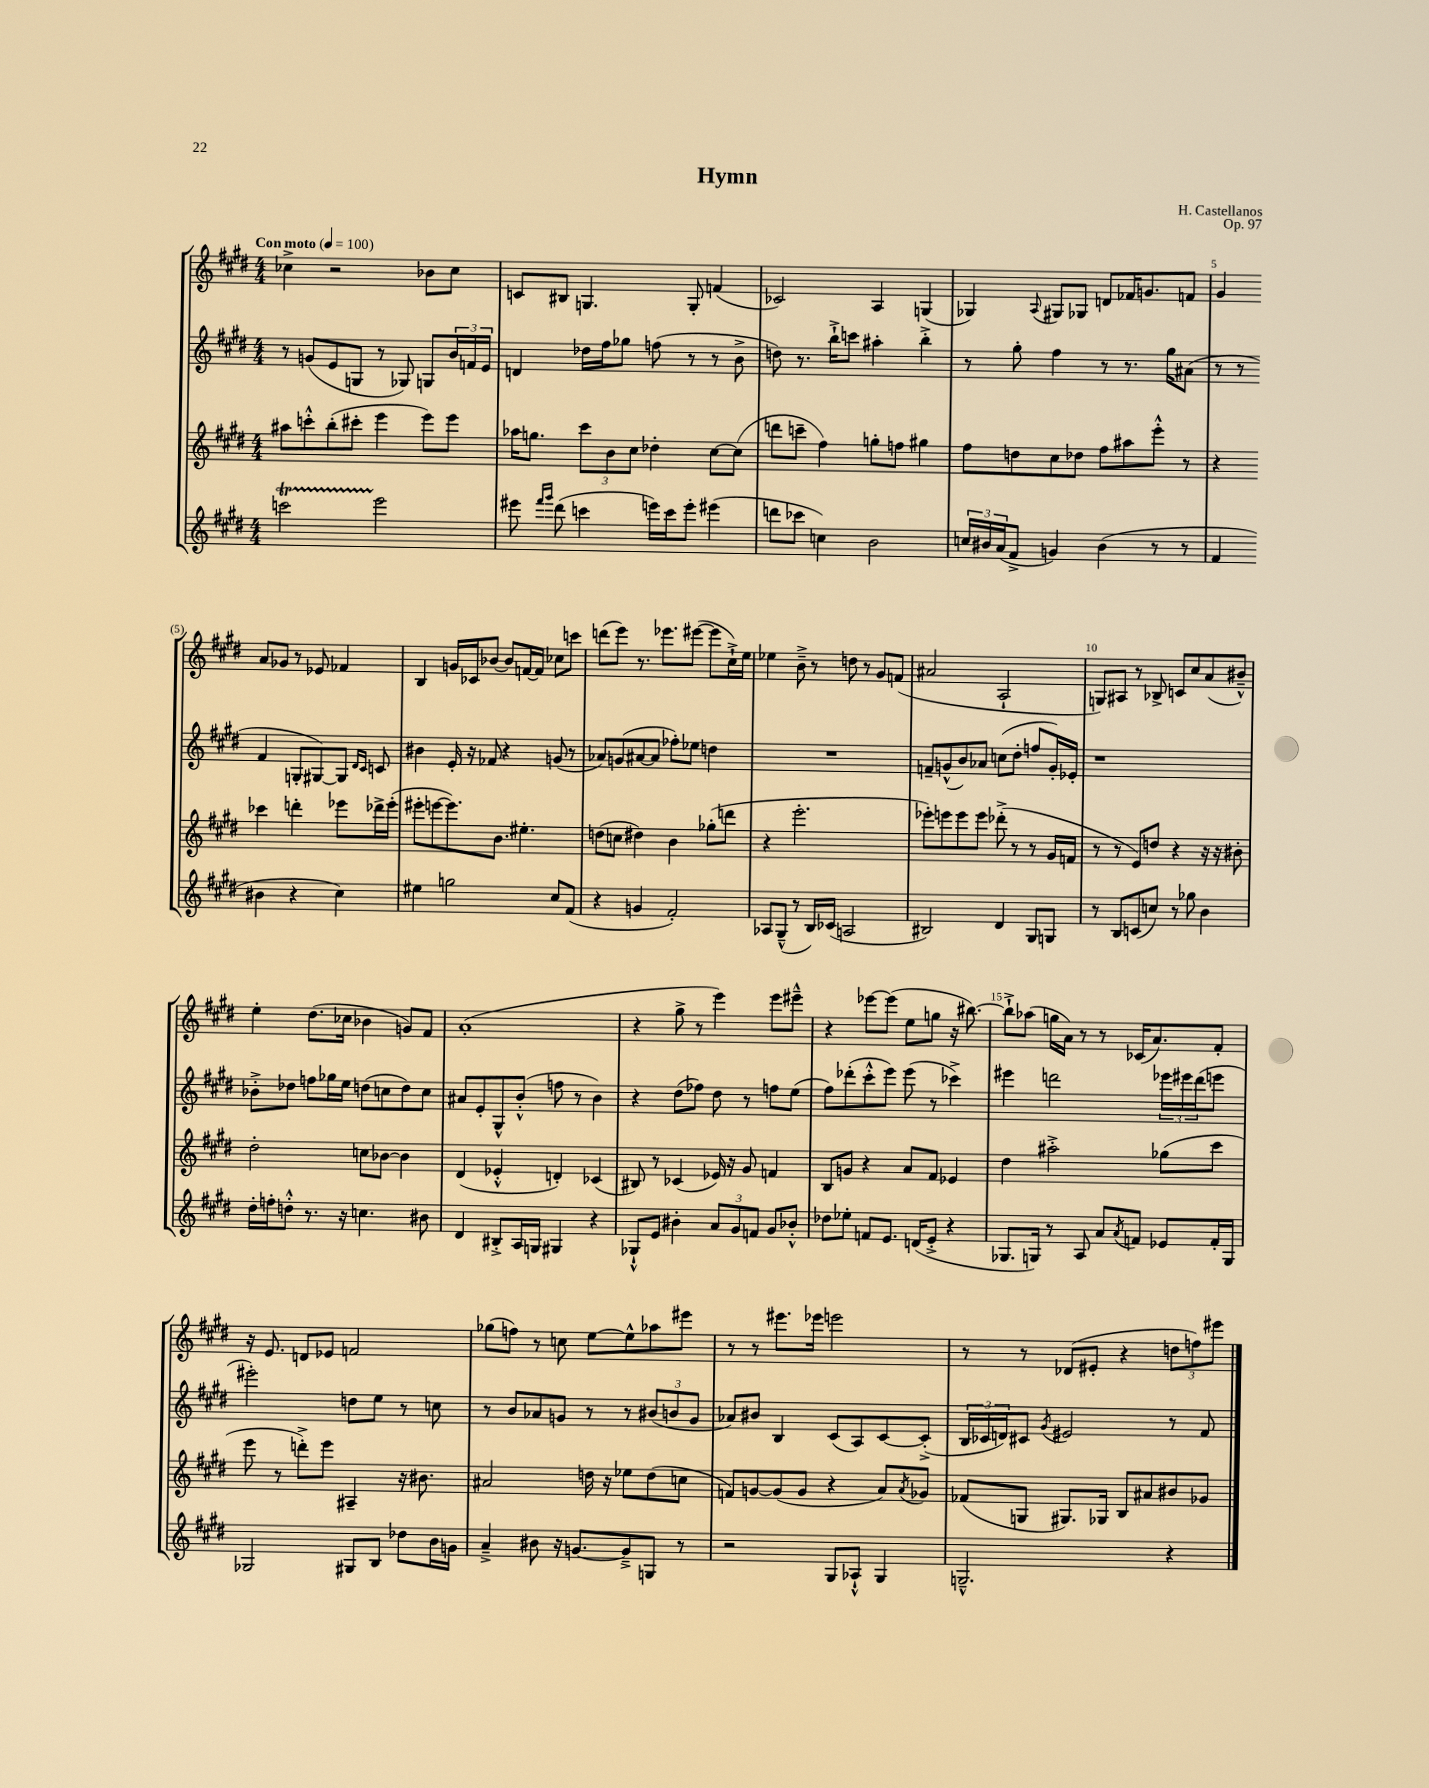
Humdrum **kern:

**kern	**kern	**kern	**kern
*part4	*part3	*part2	*part1
*staff4	*staff3	*staff2	*staff1
*clefG2	*clefG2	*clefG2	*clefG2
*k[f#c#g#d#]	*k[f#c#g#d#]	*k[f#c#g#d#]	*k[f#c#g#d#]
*M4/4	*M4/4	*M4/4	*M4/4
*MM100	*MM100	*MM100	*MM100
=1	=1	=1	=1
!	!	!	!LO:TX:a:B:t=Con moto
2cccnT\	8aa#X\L	8r	4cc-X^\
.	8cccn'^^\	(8gn/L	.
.	(8bb'\	8e/	2r
.	8ccc#X'\J	8Gn/J	.
2eee\	4eee\	8r	.
.	.	8G-X/)	.
.	8eee\L)	8Gn/L	8b-X\L
.	8eee\J	24b/L	8cc-\J
.	.	24fn/	.
.	.	24e/JJ	.
=2	=2	=2	=2
8eee#X\	16aa-X\KL	4dn/	8cn/L
.	8.ggn\J	.	.
16qqfff#/LL	.	.	.
16qqggg#/JJ	.	.	.
(8ddd#\	.	.	8B#X/J
4cccn\	12ccc#\L	16dd-X\LL	4.Gn/
.	.	16ff#\J	.
.	12b\	.	.
.	.	8gg-X\J	.
.	12cc#\J	.	.
16eeen\LL)	4dd-X'\	(8ffn\	.
16ccc\J	.	.	.
8eee'\J	.	8r	8G'/
(4eee#X\	[8cc#\L	8r	(4fn/
.	(8cc#\J]	8b^\	.
=3	=3	=3	=3
8dddn\L	8dddn\L	8ddn\)	2c-X/)
8ccc-X\J	8cccn~\J	8.r	.
4ccn\)	4ff#\)	.	.
.	.	16bb`^\KL	.
.	.	8cccn\J	.
2b\	8ggn'\L	4aa#X'\	4A/
.	8ffn\J	.	.
.	4gg#X\	4bb'^\	(4Gn/
=4	=4	=4	=4
24ccn/LL	8ff#\L	8r	4G-X/)
24b#X/	.	.	.
(24a/J	.	.	.
8f#^/J	8ddn\	8gg#'\	.
.	.	.	8qqA/
4gn/)	8cc#\	4ff#\	8G#X/L
.	8dd-X\J	.	8G-X/J
(4b#\	8ff#\L	8r	8dn/L
.	8aa#X\	8.r	16f-X/K
.	.	.	8.gn/
8r	8eee'^^\J	.	.
.	.	16gg#\KL	.
8r	8r	(8a#X\J	8fn/J
=5	=5	=5	=5
4f#/	4r	8r	4g#/
.	.	8r	.
4b#X\	4ccc-X\	4f#/	8a/L
.	.	.	8g-X/J
4r	4dddn'\	8Gn'/L	8r
.	.	[8G#X/)	8e-X/
4cc#\)	8eee-X\L	8G#/J]	4f-X/
.	.	16qqd#/LL	.
.	.	16qqc#/JJ	.
.	16ddd-X^\L	8cn/	.
.	(16eee-'\JJ	.	.
!!LO:LB:g=z
=6	=6	=6	=6
4ee#X\	8eee#X'\L	4b#X\	4B/
.	[8eeen\	.	.
2ggn\	8.eee\])	16e'/	16gn/LL
.	.	16r	16c-X/J
.	.	8f-X/	[8b-X/J
.	8.b\J	.	.
.	.	4r	8b-/L]
.	4.ee#X'\	.	[16fn/L
.	.	.	16f/JJ]
8cc#/L	.	(8gn/	8cc-X\L
(8f#/J	.	8r	8cccn\J
=7	=7	=7	=7
4r	(8ddn\L	8a-X/L)	(8dddn\L
.	8ccn\J	(8gn/	8eee\J)
4gn/	4dd#X\)	[8a#X/	8.r
.	.	8a#/J]	.
.	.	.	8.eee-X\L
2f#'/)	4b\	8ff-X'\L)	.
.	.	8ee-X\J	([8eee#X\J
.	(8gg-X'\L	4ddn\	8eee#\L]
.	8dddn\J	.	16cc#`^\L)
.	.	.	16ee\JJ
=8	=8	=8	=8
8A-X/L	4r	1r	4ee-X\
(8G#~^^/J	.	.	.
8r	2.eee'\	.	8b~^\
16B/LL)	.	.	8r
(16c-X/JJ	.	.	.
2An/	.	.	8ddn\
.	.	.	8r
.	.	.	8g#/L
.	.	.	(8fn/J
=9	=9	=9	=9
2B#X/)	8eee-X'\L)	8fn~/L	2a#X/
.	8eeen\	(8gn^^/	.
.	8eee\	8b/)	.
.	8eee\J	8a-X/J	.
4d#/	(8ddd-X'^\	(8ccn\L	2A`/
.	8r	8dd#'\J	.
8G#/L	8r	8ffn/L	.
8Gn/J	16g#/LL	16g'/L)	.
.	16fn/JJ	16e-X'/JJ	.
=10	=10	=10	=10
8r	8r	1r	8Gn/L)
8B/L	8r	.	8A#X/J
(8cn/	8e/L)	.	8r
8ccn/J)	8ddn/J	.	8B-X^/
8r	4r	.	8cn/L
8gg-X\	.	.	8cc#/
4b\	16r	.	(8a/
.	16r	.	.
.	8b#X'\	.	8b#X~^^/J)
!!LO:LB:g=z
=11	=11	=11	=11
16dd#'\LL	2dd#'\	8b-X'^\L	4ee'\
16ffn'\J	.	.	.
8ddn'^^\J	.	8dd-X\J	.
8.r	.	8ffn\L	(8.dd#\L
.	.	16gg-X\L	.
16r	.	16ee\JJ	16cc-X\Jk
4.ccn\	8ccn\L	(8ddn\L	4b-X\
.	[8b-X\J	8ccn\	.
.	4b-\]	8dd\)	8gn/L)
8b#X\	.	8cc\J	8f#/J
=12	=12	=12	=12
4d#/	(4d#/	8a#X/L	(1a'
.	.	8e'/	.
8B#X'^/L	4e-X'^^/	8G#^^/	.
16A/L	.	(8b'^^/J	.
16Gn/JJ	.	.	.
4G#X/	4dn'/)	8ffn\	.
.	.	8r	.
4r	(4c-X/	4b\)	.
=13	=13	=13	=13
8G-X`^^/L	8B#X/)	4r	4r
8e/J	8r	.	.
4b#X'\	(4c-X/	(8dd#\L	8gg#^\
.	.	8ff-X\J)	8r
12a/L	16e-X/)	8dd#\	4eee\)
.	16r	.	.
12g#/	.	.	.
.	8g#/	8r	.
12fn/J	.	.	.
8g#/L	4fn/	8ffn\L	8eee\L
8b-X'^^/J	.	(8ee\J	8eee#X~^^\J
=14	=14	=14	=14
8dd-X\L	8B/L	8ff#\L)	4r
8ee-X'\J	8gn/J	(8ddd-X'\	.
8fn/L	4r	8ccc#'^^\	[8eee-X\L
8.e/J	.	8eee\J)	(8eee-\J]
.	8a/L	(8eee\	8ee\L
(16dn/KL	.	.	.
8e'^/J	8f#/J	8r	8ggn\J
4r	4e-X/	4ccc-X^\)	16r
.	.	.	[8.bb#X\)
=15	=15	=15	=15
8.G-X/L	4dd#\	4eee#X\	8bb#`^\L]
.	.	.	(8aa-X\J
16Gn/Jk)	.	.	.
8r	2aa#X'^\	2dddn\	16ggn\LL
.	.	.	16a\JJ)
8A/	.	.	8r
8a/L	.	.	8r
8qa/	.	.	.
8fn/J	.	.	(16c-X/KL
.	.	.	8.a/)
8e-X/L	(8gg-X\L	24eee-X\LL	.
.	.	24eee#X\	.
.	.	(24ddd\J	.
16f'/L	8ccc#\J	8eeen\J	8f#'/J
16G/JJ	.	.	.
!!LO:LB:g=z
=16	=16	=16	=16
2G-X/	8eee\	2eee#X'\)	16r
.	.	.	8.e/
.	8r	.	.
.	8dddn'^\L)	.	8dn/L
.	8eee\J	.	8e-X/J
8G#X/L	4A#X~/	8ddn\L	2fn/
8B/J	.	8ee\J	.
8dd-X\L	16r	8r	.
.	8.b#X\	.	.
16b\L	.	8ccn\	.
16gn\JJ	.	.	.
=17	=17	=17	=17
4a~^/	2a#X/	8r	(8gg-X\L
.	.	8b/L	8ffn\J)
8b#X\	.	8a-X/	8r
16r	.	8gn/J	8ccn\
[8.gn/L	.	.	.
.	16ddn\	8r	[8ee\L
.	16r	.	.
8g~^/]	8ee-X\L	8r	8ee^^\]
8Gn/J	(8dd\	(12b#X/L	8aa-X\
.	.	12bn/	.
8r	8ccn\J	.	8eee#X\J
.	.	12g/J	.
=18	=18	=18	=18
2r	8fn/L)	8a-X/L)	8r
.	[8gn/	8b#X/J	8r
.	(8g/]	4B/	8.eee#X\L
.	8g/J	.	.
.	.	.	16eee-X\Jk
8G#/L	4r	(8c#/L	2eeen\
8A-X`^^/J	.	8A/)	.
4G#/	8a/L)	[8c#/	.
.	8qa/	.	.
.	8g-X/J	(8c#'^/J]	.
=19	=19	=19	=19
2.Gn~^^/	(8f-X/L	24B/LL	8r
.	.	24c-X/	.
.	.	24dn/J)	.
.	8Gn/J	8c#X/J	8r
.	.	8qg#/	.
.	8.G#X/L)	2e#X/	(8d-X/L
.	.	.	8e#X'/J
.	16G-X/Jk	.	.
.	8B/L	.	4r
.	8a#X/	.	.
4r	8b#X/	8r	12ddn\L
.	.	.	12ffn\)
.	8g-X/J	8f#/	.
.	.	.	12eee#X\J
==	==	==	==
*-	*-	*-	*-
